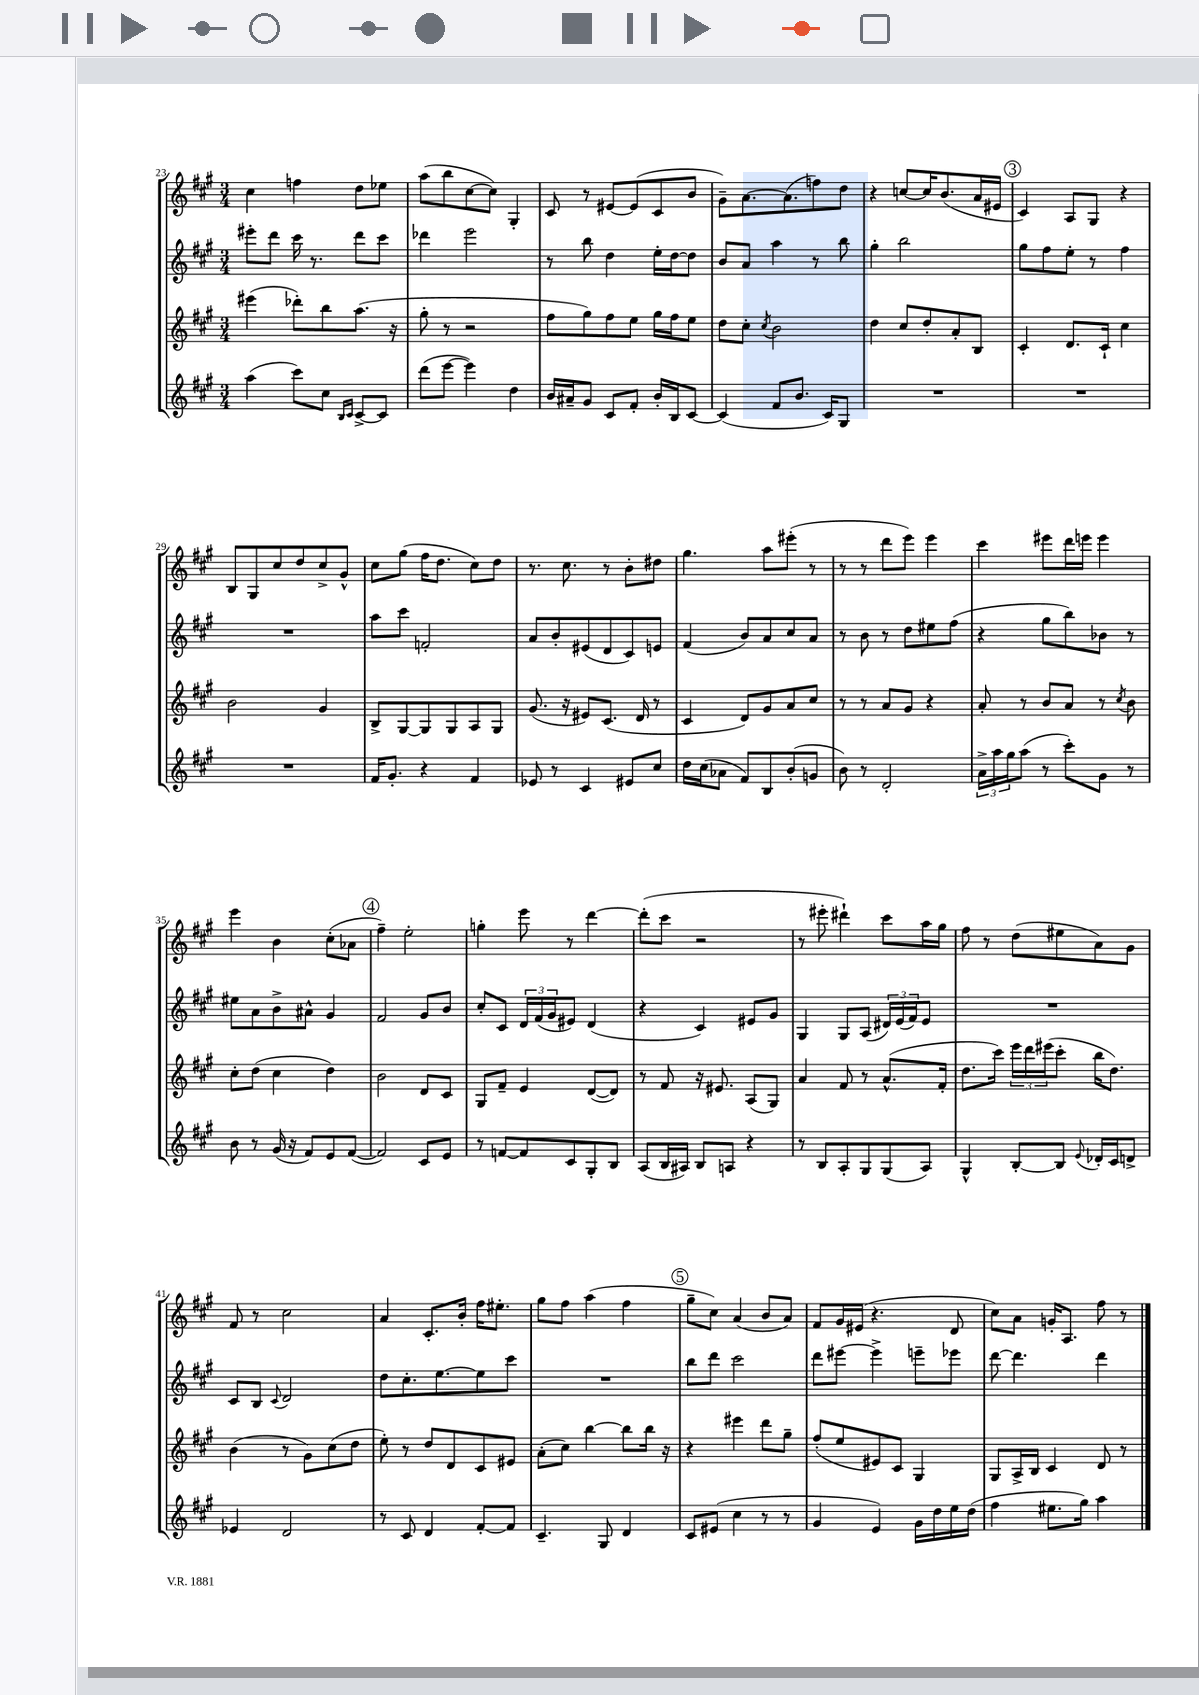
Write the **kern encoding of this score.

**kern	**kern	**kern	**kern
*staff4	*staff3	*staff2	*staff1
*clefG2	*clefG2	*clefG2	*clefG2
*k[f#c#g#]	*k[f#c#g#]	*k[f#c#g#]	*k[f#c#g#]
*M3/4	*M3/4	*M3/4	*M3/4
(4aa	(4eee#	8eee#'	4cc#
.	.	8ddd	.
8ccc#)	8ddd-')	16ccc#	4ff
.	.	8.r	.
8cc#	8bb	.	.
16qqB	.	.	.
16qqc#	.	.	.
[8c#^	(8.aa	8ddd	8dd
8c#]	.	8ccc#	8ee-
.	16r	.	.
=	=	=	=
(8ddd	8gg#'	4ddd-	(8aa
[8eee	8r	.	8bb
4eee])	2r	2eee	[8cc#
.	.	.	8cc#])
4dd	.	.	4G#'
=	=	=	=
16b	8ff#	8r	8c#
16a#~	.	.	.
8g#	8gg#)	8bb	8r
8c#	8ff#	4dd	[8e#
8f#'	8ee	.	(8e#]
16b'	16gg#	16ee'	8c#
16B	16ff#	[16dd	.
[8c#	8ee	8dd]	8b
=	=	=	=
(4c#]	8dd	8b	8g#~)
.	8cc#'	8a	[8.a
.	8qcc#	.	.
8f#	2b	4aa	.
.	.	.	(8.a]
8.b	.	.	.
.	.	8r	8ff)
16c#)	.	.	.
8G#	.	8bb	8dd
=	=	=	=
2.r	4dd	4gg#'	4r
.	8cc#	2bb	[8cc
.	8dd'	.	16cc]
.	.	.	(8.b
.	8a'	.	.
.	8B	.	16a
.	.	.	16e#
=	=	=	=
2.r	4c#'	8gg#	4c#)
.	.	8ff#	.
.	8.d	8ee'	8A
.	.	8r	8G#
.	16c#`	.	.
.	4cc#	4ff#	4r
=	=	=	=
2.r	2b	2.r	8B
.	.	.	8G#
.	.	.	8cc#
.	.	.	8dd
.	4g#	.	8cc#^
.	.	.	8g#^^
=	=	=	=
16f#	8B^	8aa	8cc#
8.g#'	.	.	.
.	[8G#	8ccc#	(8gg#
4r	8G#]	2f'	16ff#
.	.	.	8.dd
.	8G#	.	.
4f#	8A	.	8cc#)
.	8G#	.	8dd
=	=	=	=
8e-	(8.g#	8a	8.r
8r	.	8b'	.
.	16r	.	8.cc#
4c#	8e#)	(8e#	.
.	(8.c#	8d	8r
8e#	.	8c#)	8b'
.	16d	.	.
8cc#	8r	8e	8dd#
=	=	=	=
16dd	4c#	(4f#	4.gg#
(16cc#	.	.	.
8a-	.	.	.
8f#)	8d)	8b)	.
8B	8g#	8a	8aa
(8b'	8a	8cc#	(8eee#'
8g	8cc#	8a	8r
=	=	=	=
8b)	8r	8r	8r
8r	8r	8b	8r
2d'	8a	8r	8ddd
.	8g#	8dd	8eee)
.	4r	8ee#	4eee
.	.	(8ff#	.
=	=	=	=
24a^	8a'	4r	4ccc#
24aa	.	.	.
24gg#	.	.	.
(8aa	8r	.	.
8r	8b	8gg#	8eee#
8ccc#')	8a	8bb)	16ddd
.	.	.	16eee
8g#	8r	8b-	4eee
.	8qcc#	.	.
8r	8b	8r	.
=	=	=	=
8b	8cc#'	8ee#	4eee
8r	(8dd	8a	.
(16g#	4cc#	8b^	4b
16r	.	.	.
8f#)	.	8a#^^	.
8e	4dd)	4g#	(8cc#'
([8f#	.	.	8a-
=	=	=	=
2f#])	2b	2f#	4ff#~)
.	.	.	2ee'
8c#	8d	8g#	.
8e	8c#	8b	.
=	=	=	=
8r	8G#	8cc#'	4gg'
[8f	8f#~	8c#	.
8f]	4e	24d	8eee
.	.	(24f#	.
.	.	24g#	.
8c#	.	8e#)	8r
8G#'	([8d	(4d	[4ddd
8B	8d])	.	.
=	=	=	=
(8A	8r	4r	(8ddd']
16B	8f#	.	8ccc#
16A#)	.	.	.
8B	16r	4c#)	2r
.	8.e#	.	.
8A	.	.	.
4r	(8A	8e#	.
.	8G#)	8g#	.
=	=	=	=
8r	4a	4G#	8r
8B	.	.	8eee#'
8A'	8f#	8G#	4ddd#`)
8G#	8r	(8A	.
(8G#	(8.a^^	24d#)	8ccc#
.	.	(24e	.
.	.	24f#)	.
8A)	.	8e	16aa
.	16f#'	.	16gg#
=	=	=	=
4G#^^	8.dd	2.r	8ff#
.	.	.	8r
.	16ccc#)	.	.
[8B'	24eee	.	(8dd
.	24ddd	.	.
.	(24eee#	.	.
8B]	8ccc#'	.	8ee#
8qqe	.	.	.
16d-'	16bb	.	8a)
16c#	8.dd)	.	.
8d^	.	.	8g#
=	=	=	=
4e-	(4b	8c#	8f#
.	.	8B	8r
.	.	8qqc#	.
2d	8r	2d	2cc#
.	8g#)	.	.
.	(8cc#	.	.
.	8dd	.	.
=	=	=	=
8r	8ee')	8dd	4a
8c#	8r	8.cc#'	.
4d	8dd	.	8.c#'
.	.	[8.ee	.
.	8d	.	.
.	.	.	16b'
[8f#'	8c#	8ee]	16ff#
.	.	.	8.ee#'
8f#]	8e#	8ccc#	.
=	=	=	=
4.c#~	(8a'	2.r	8gg#
.	8cc#)	.	8ff#
.	[4bb	.	(4aa
8G#	.	.	.
4d	8bb]	.	4ff#
.	16bb	.	.
.	16r	.	.
=	=	=	=
8c#	4r	8bb	8gg#~
(8e#	.	8ddd	8cc#)
4cc#	4eee#	2ccc#	(4a
8r	8ddd	.	8b
8r	8gg#~	.	8a)
=	=	=	=
4g#	(8ff#'	8ddd	8f#
.	8ee	[8eee#	16g#
.	.	.	(16e#
4e)	8e#)	4eee#^]	4.r
.	8c#	.	.
16g#	4G#	8eee~	.
16dd	.	.	.
16ee	.	8eee-	8d
(16dd	.	.	.
=	=	=	=
4ff#	8G#	[8ddd	8cc#)
.	16A^	4.ddd]	8a
.	16B	.	.
8.ee#	4c#	.	16g'
.	.	.	8.A
16gg#)	.	.	.
4aa	8d	4ddd	8ff#
.	8r	.	8r
==	==	==	==
*-	*-	*-	*-
